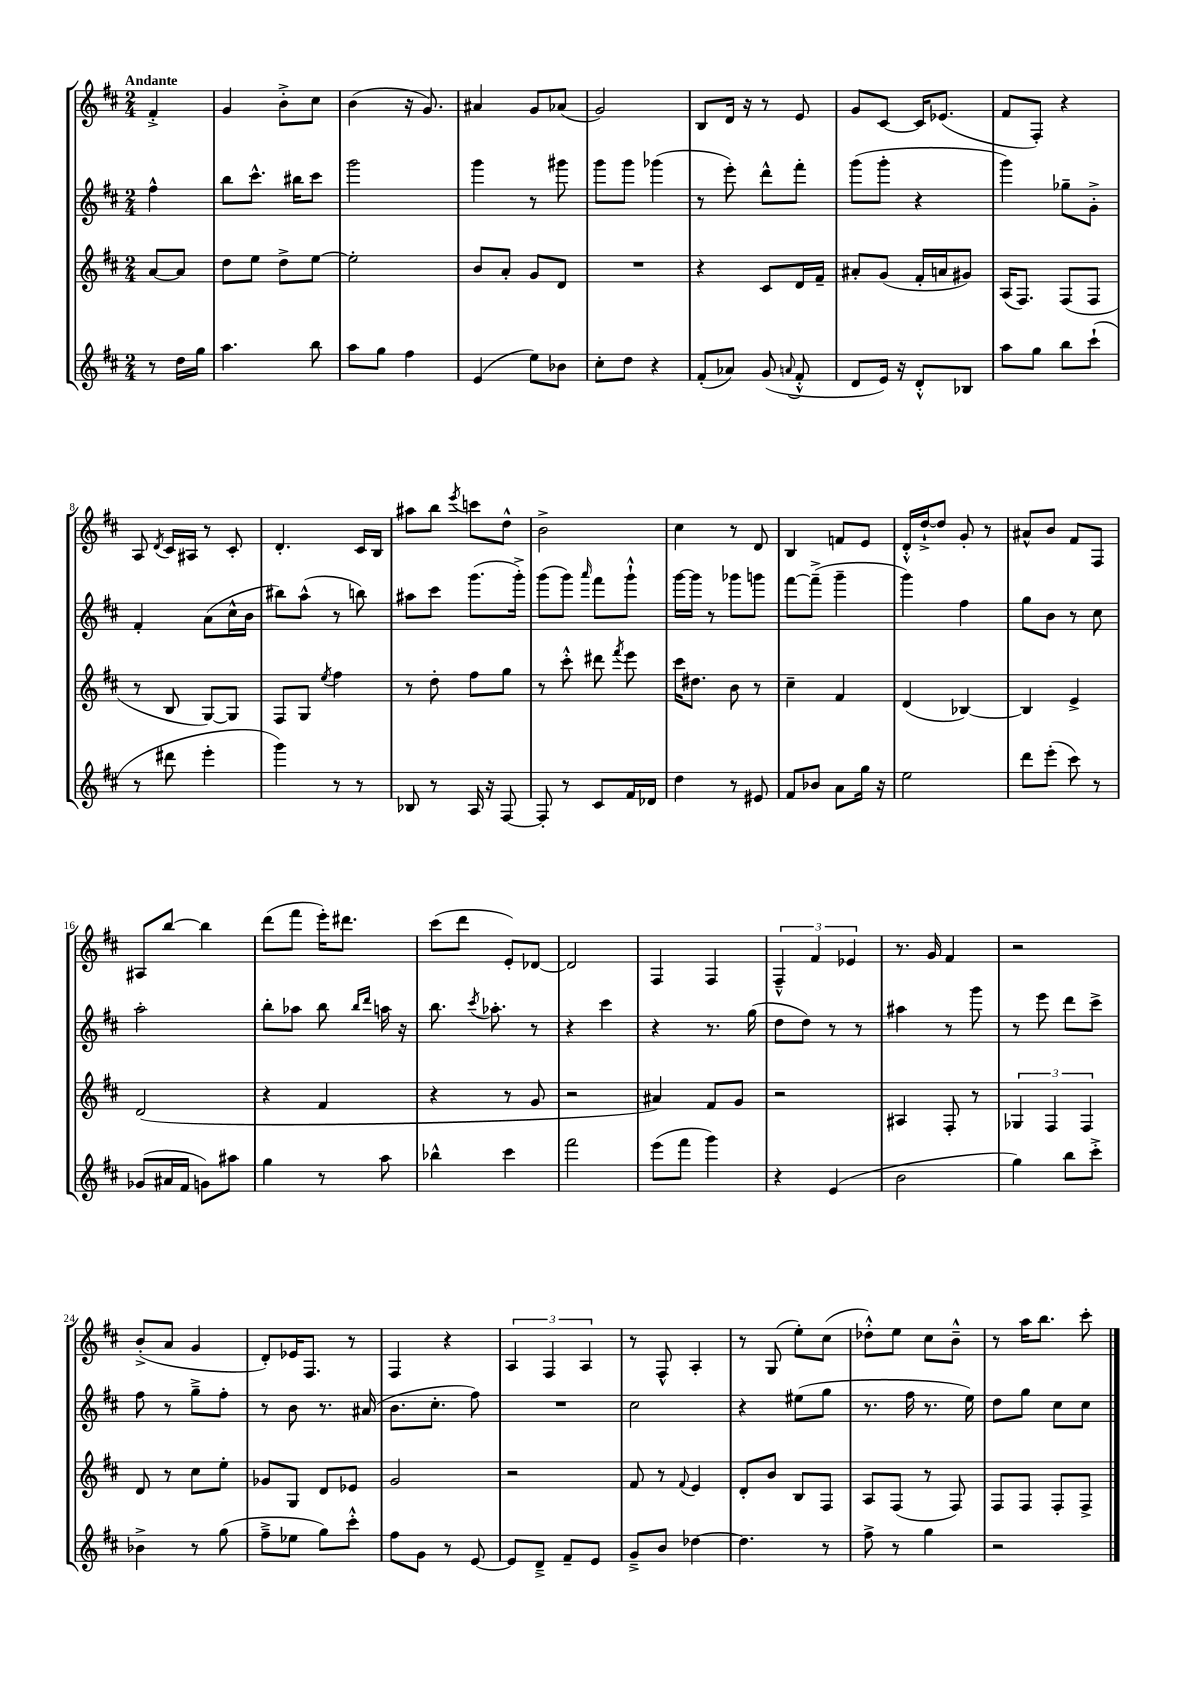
<<
\new StaffGroup <<
\new Staff = "s0" {
    \clef treble \key d \major \numericTimeSignature \time 2/4 \partial 4 \tempo "Andante"
    \autoBeamOff fis'4-.-> |
    g'4 b'8[-.-> cis''8] |
    b'4( r16 g'8.) |
    ais'4 g'8[ aes'8]( |
    g'2) |
    b8[ d'16] r16 r8 e'8 |
    g'8[ cis'8]~ cis'16[ ees'8.]( |
    fis'8[ fis8]-.) r4 |
    a8 \acciaccatura { d'8 } cis'16[ ais16] r8 cis'8-. |
    d'4.-. cis'16[ b16] |
    ais''8[ b''8] \acciaccatura { e'''8 } c'''8[ d''8]-^ |
    b'2-> |
    cis''4 r8 d'8 |
    b4 f'8[ e'8] |
    d'16[-.-^ d''16~-!-> d''8] g'8-. r8 |
    ais'8[-^ b'8] fis'8[ fis8] |
    ais8[ b''8]~ b''4 |
    d'''8[( fis'''8] e'''16[-.) dis'''8.] |
    cis'''8[( d'''8] e'8[-.) des'8]~ |
    des'2 |
    fis4 fis4 |
    \tuplet 3/2 { fis4---^ fis'4 ees'4 } |
    r8. g'16 fis'4 |
    r2 |
    b'8[-.->( a'8] g'4 |
    d'8[-.) ees'16 fis8.] r8 |
    fis4 r4 |
    \tuplet 3/2 { a4 fis4 a4 } |
    r8 fis8-^ a4-. |
    r8 g8( e''8[-.) cis''8]( |
    des''8[-.-^) e''8] cis''8[ b'8]---^ |
    r8 a''16[ b''8.] cis'''8-. \bar "|." |
}
\new Staff = "s1" {
    \clef treble \key d \major \numericTimeSignature \time 2/4 \partial 4
    \autoBeamOff fis''4-^ |
    b''8[ cis'''8.]-^ bis''16[ cis'''8] |
    g'''2 |
    g'''4 r8 gis'''8 |
    g'''8[ g'''8] ges'''4( |
    r8 e'''8-.) d'''8[-^ fis'''8]-. |
    g'''8[( g'''8]-. r4 |
    g'''4) ges''8[-- g'8]-.-> |
    fis'4-. a'8[( cis''16-^ b'16] |
    bis''8[) a''8]-^( r8 b''8) |
    ais''8[ cis'''8] g'''8.[( g'''16]-.->) |
    g'''8[( g'''8]) \grace { a'''16 } fis'''8[ g'''8]-!-^ |
    g'''16[~ g'''16] r8 ges'''8[ g'''8] |
    fis'''8[~ fis'''8]--->( g'''4-- |
    g'''4) fis''4 |
    g''8[ b'8] r8 cis''8 |
    a''2-. |
    b''8[-. aes''8] b''8 \grace { b''16[ d'''16] } a''16 r16 |
    b''8. \acciaccatura { cis'''8 } aes''8.-. r8 |
    r4 cis'''4 |
    r4 r8. g''16( |
    d''8[ d''8]) r8 r8 |
    ais''4 r8 g'''8 |
    r8 e'''8 d'''8[ cis'''8]-> |
    fis''8 r8 g''8[---> fis''8]-. |
    r8 b'8 r8. ais'16( |
    b'8.[ cis''8.]-. fis''8) |
    R2 |
    cis''2 |
    r4 eis''8[( g''8] |
    r8. fis''16 r8. e''16) |
    d''8[ g''8] cis''8[ cis''8] \bar "|." |
}
\new Staff = "s2" {
    \clef treble \key d \major \numericTimeSignature \time 2/4 \partial 4
    \autoBeamOff a'8[~ a'8] |
    d''8[ e''8] d''8[-> e''8]~ |
    e''2-. |
    b'8[ a'8]-. g'8[ d'8] |
    R2 |
    r4 cis'8[ d'16 fis'16]-- |
    ais'8[-. g'8]( fis'16[-. a'16 gis'8]) |
    a16[( fis8.]) fis8[( fis8] |
    r8 b8 g8[~) g8] |
    fis8[ g8] \acciaccatura { e''8 } fis''4 |
    r8 d''8-. fis''8[ g''8] |
    r8 cis'''8-.-^ dis'''8 \acciaccatura { fis'''8 } e'''8 |
    cis'''16[ dis''8.] b'8 r8 |
    cis''4-- fis'4 |
    d'4( bes4~) |
    bes4 e'4-> |
    d'2( |
    r4 fis'4 |
    r4 r8 g'8 |
    r2 |
    ais'4) fis'8[ g'8] |
    r2 |
    ais4 fis8-. r8 |
    \tuplet 3/2 { ges4 fis4 fis4 } |
    d'8 r8 cis''8[ e''8]-. |
    ges'8[ g8] d'8[ ees'8] |
    g'2 |
    r2 |
    fis'8 r8 \appoggiatura { fis'8 } e'4 |
    d'8[-. b'8] b8[ fis8] |
    a8[ fis8]( r8 fis8) |
    fis8[ fis8] fis8[-. fis8]-> \bar "|." |
}
\new Staff = "s3" {
    \clef treble \key d \major \numericTimeSignature \time 2/4 \partial 4
    \autoBeamOff r8 d''16[ g''16] |
    a''4. b''8 |
    a''8[ g''8] fis''4 |
    e'4( e''8[) bes'8] |
    cis''8[-. d''8] r4 |
    fis'8[-.( aes'8]) g'8( \appoggiatura { a'8 } fis'8-.-^ |
    d'8[ e'16]) r16 d'8[-.-^ bes8] |
    a''8[ g''8] b''8[ cis'''8]-!( |
    r8 dis'''8 e'''4-. |
    g'''4) r8 r8 |
    bes8 r8 a16 r16 fis8~ |
    fis8-. r8 cis'8[ fis'16 des'16] |
    d''4 r8 eis'8 |
    fis'8[ bes'8] a'8[ g''16] r16 |
    e''2 |
    d'''8[ e'''8]-.( cis'''8) r8 |
    ges'8[( ais'16 fis'16] g'8[) ais''8] |
    g''4 r8 a''8 |
    bes''4-^ cis'''4 |
    fis'''2 |
    e'''8[( fis'''8] g'''4) |
    r4 e'4( |
    b'2 |
    g''4) b''8[ cis'''8]-.-> |
    bes'4-> r8 g''8( |
    fis''8[---> ees''8] g''8[) cis'''8]-.-^ |
    fis''8[ g'8] r8 e'8~ |
    e'8[ d'8]---> fis'8[-- e'8] |
    g'8[---> b'8] des''4~ |
    des''4. r8 |
    fis''8-> r8 g''4 |
    r2 \bar "|." |
}
>>
>>
